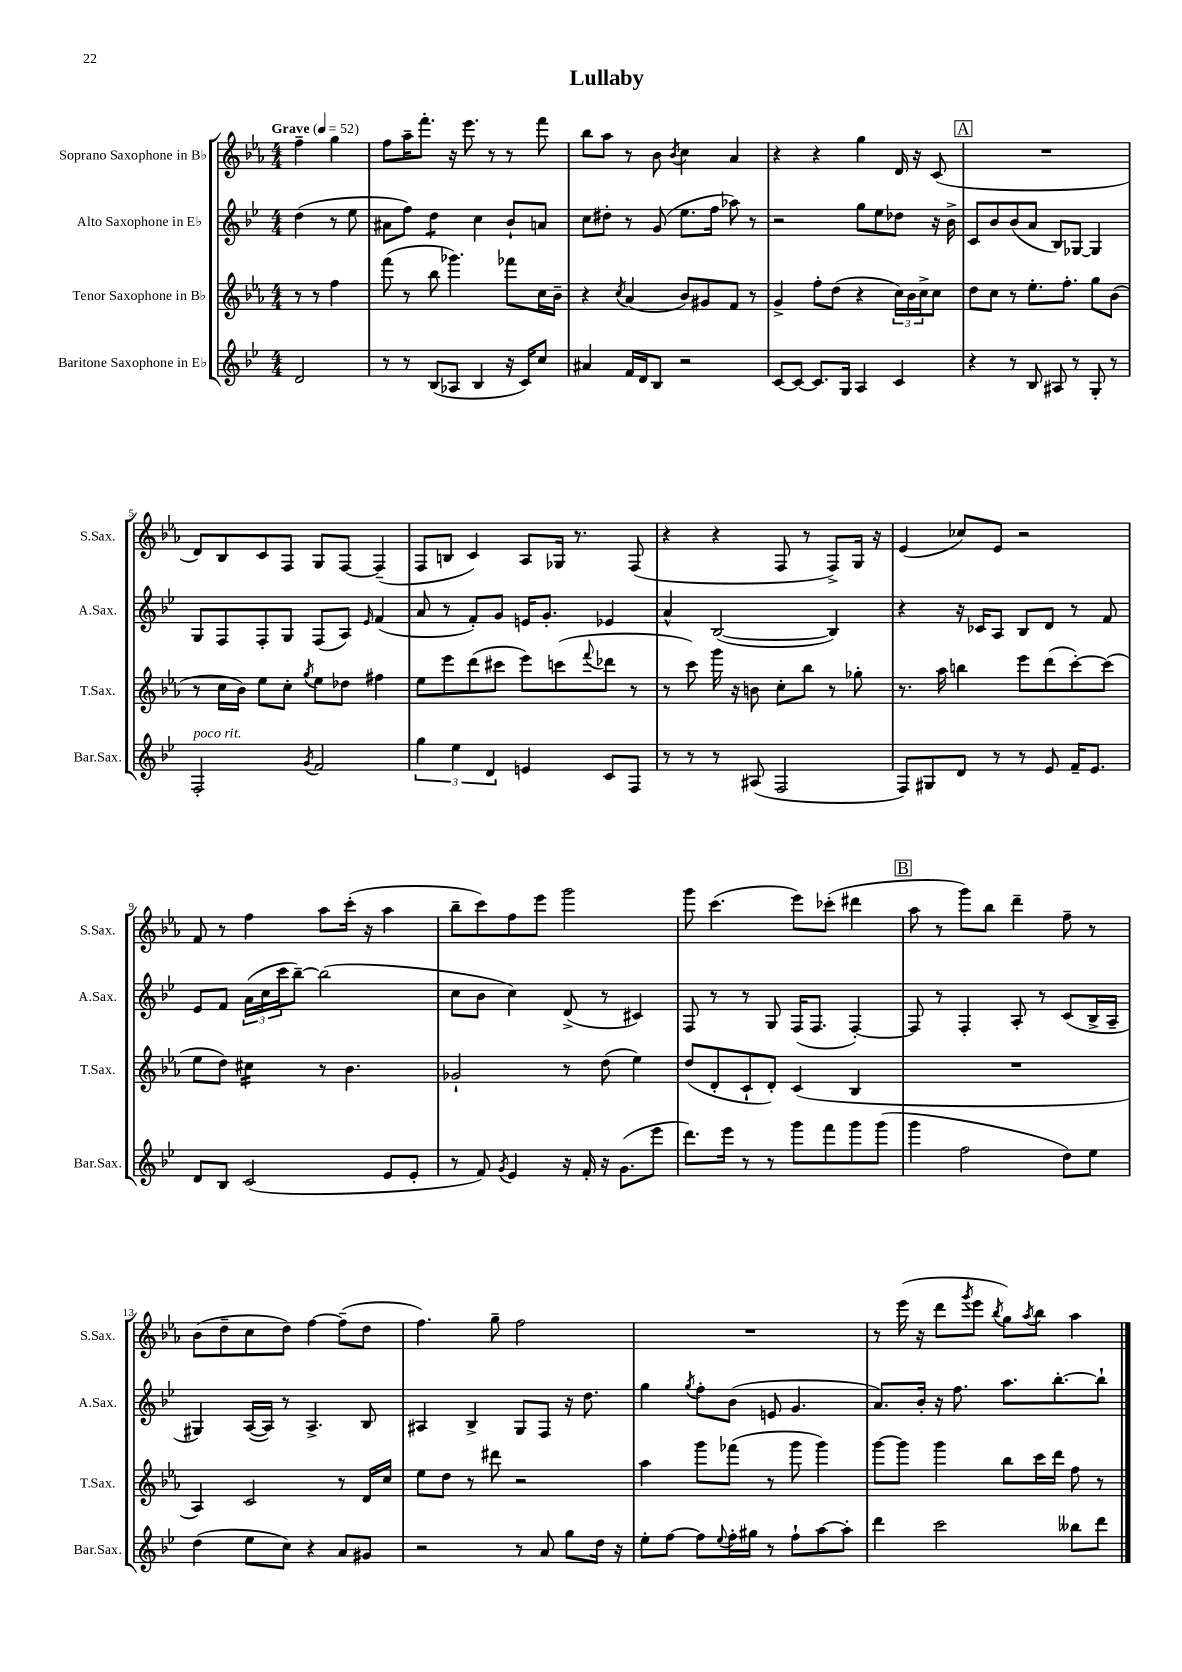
\header { title = "Lullaby" }
<<
\new StaffGroup <<
\new Staff = "s0" \with { instrumentName = "Soprano Saxophone in Bb" shortInstrumentName = "S.Sax." } {
    \clef treble \key ees \major \numericTimeSignature \time 4/4 \partial 2 \tempo "Grave" 4 = 52
    f''4-- g''4 |
    f''8 aes''16-- f'''8.-. r16 ees'''8. r8 r8 f'''8 |
    bes''8 aes''8 r8 bes'8 \acciaccatura { bes'8 } c''4 aes'4 |
    r4 r4 g''4 d'16 r16 c'8( |
    \mark \markup { \box "A" } R1 |
    d'8) bes8 c'8 f8 g8 f8~ f4--( |
    f8 b8 c'4) aes8 ges16 r8. f8( |
    r4 r4 f8 r8 f8->) g16 r16 |
    ees'4( ces''8) ees'8 r2 |
    f'8 r8 f''4 aes''8 c'''16-.( r16 aes''4 |
    bes''8-- c'''8) f''8 ees'''8 g'''2 |
    g'''8 c'''4.( ees'''8) ces'''8-.( dis'''4 |
    \mark \markup { \box "B" } aes''8 r8 g'''8) bes''8 d'''4-- f''8-- r8 |
    bes'8( d''8-- c''8 d''8) f''4~ f''8--( d''8 |
    f''4.) g''8-- f''2 |
    R1 |
    r8 ees'''16( r16 d'''8 \acciaccatura { g'''8 } ees'''8 \acciaccatura { bes''8 } g''8) \acciaccatura { aes''8 } bes''8 aes''4 \bar "|." |
}
\new Staff = "s1" \with { instrumentName = "Alto Saxophone in Eb" shortInstrumentName = "A.Sax." } {
    \clef treble \key bes \major \numericTimeSignature \time 4/4 \partial 2
    d''4( r8 ees''8 |
    ais'8 f''8) d''4:8 c''4 bes'8-! a'8 |
    c''8 dis''8-. r8 g'8( ees''8. f''16 aes''8) r8 |
    r2 g''8 ees''8 des''8 r16 bes'16-> |
    \mark \markup { \box "A" } c'8 bes'8 bes'8( a'8 bes8) ges8~ ges4 |
    g8 f8 f8-. g8 f8( a8) \grace { ees'16 } f'4( |
    a'8 r8 f'8-.) g'8 e'16 g'8.-. ees'4 |
    a'4-^ bes2~( bes4) |
    r4 r16 ces'16 a8 bes8 d'8 r8 f'8 |
    ees'8 f'8 \tuplet 3/2 { a'16( c''16 c'''16 } bes''8~--) bes''2( |
    c''8 bes'8 c''4) d'8->( r8 cis'4) |
    f8 r8 r8 g8 f16( f8. f4~-.) |
    \mark \markup { \box "B" } f8 r8 f4-. a8-. r8 c'8( bes16-> a16-- |
    gis4) a16~( a16) r8 a4.-> bes8 |
    ais4 bes4-> g8 f8 r16 d''8. |
    g''4 \acciaccatura { g''8 } f''8-. bes'8( e'8 g'4. |
    a'8.) bes'16-. r16 f''8. a''8. bes''8.~-. bes''8-! \bar "|." |
}
\new Staff = "s2" \with { instrumentName = "Tenor Saxophone in Bb" shortInstrumentName = "T.Sax." } {
    \clef treble \key ees \major \numericTimeSignature \time 4/4 \partial 2
    r8 r8 f''4 |
    f'''8( r8 bes''8 ges'''4.) fes'''8 c''16 bes'16-- |
    r4 \acciaccatura { c''8 } aes'4( bes'8) gis'8 f'8 r8 |
    g'4-> f''8-. d''8( r4 \tuplet 3/2 { c''16) bes'16 c''16-> } c''8 |
    \mark \markup { \box "A" } d''8 c''8 r8 ees''8.-. f''8.-. g''8 bes'8( |
    r8 c''16 bes'16) ees''8 c''8-. \acciaccatura { g''8 } ees''8 des''8 fis''4 |
    ees''8 ees'''8 d'''8( cis'''8 ees'''8) c'''8( \appoggiatura { f'''8 } des'''8 r8 |
    r8 c'''8) g'''16 r16 b'8 c''8-. bes''8 r8 ges''8-. |
    r8. aes''16 b''4 ees'''8 d'''8( c'''8~-.) c'''8( |
    ees''8 d''8) cis''4:16 r8 bes'4. |
    ges'2-! r8 d''8( ees''4) |
    d''8( d'8-. c'8-! d'8-.) c'4( bes4 |
    \mark \markup { \box "B" } R1 |
    aes4) c'2 r8 d'16 c''16 |
    ees''8 d''8 r8 dis'''8 r2 |
    aes''4 g'''8 fes'''8( r8 g'''8 g'''4) |
    g'''8~ g'''8 g'''4 bes''8 c'''16 d'''16 f''8 r8 \bar "|." |
}
\new Staff = "s3" \with { instrumentName = "Baritone Saxophone in Eb" shortInstrumentName = "Bar.Sax." } {
    \clef treble \key bes \major \numericTimeSignature \time 4/4 \partial 2
    d'2 |
    r8 r8 bes8( aes8 bes4 r16 c'16) c''8 |
    ais'4 f'16 d'16 bes8 r2 |
    c'8~ c'8~ c'8. g16 a4 c'4 |
    \mark \markup { \box "A" } r4 r8 bes8 ais8 r8 g8-. r8 |
    f2-.^\markup { \italic "poco rit." } \acciaccatura { g'8 } f'2 |
    \tuplet 3/2 { g''4 ees''4 d'4 } e'4 c'8 f8 |
    r8 r8 r8 ais8( f2 |
    f8) gis8 d'8 r8 r8 ees'8 f'16-- ees'8. |
    d'8 bes8 c'2( ees'8 ees'8-. |
    r8 f'8) \acciaccatura { g'8 } ees'4 r16 f'16-. r16 g'8.( ees'''8 |
    d'''8.) ees'''16 r8 r8 g'''8 f'''8 g'''8 g'''8( |
    \mark \markup { \box "B" } g'''4 f''2 d''8) ees''8 |
    d''4( ees''8 c''8) r4 a'8 gis'8 |
    r2 r8 a'8 g''8 d''16 r16 |
    ees''8-. f''8~ f''8 \appoggiatura { ees''8 } f''16-. gis''16 r8 f''8-! a''8~ a''8-. |
    d'''4 c'''2 beses''8 d'''8 \bar "|." |
}
>>
>>
